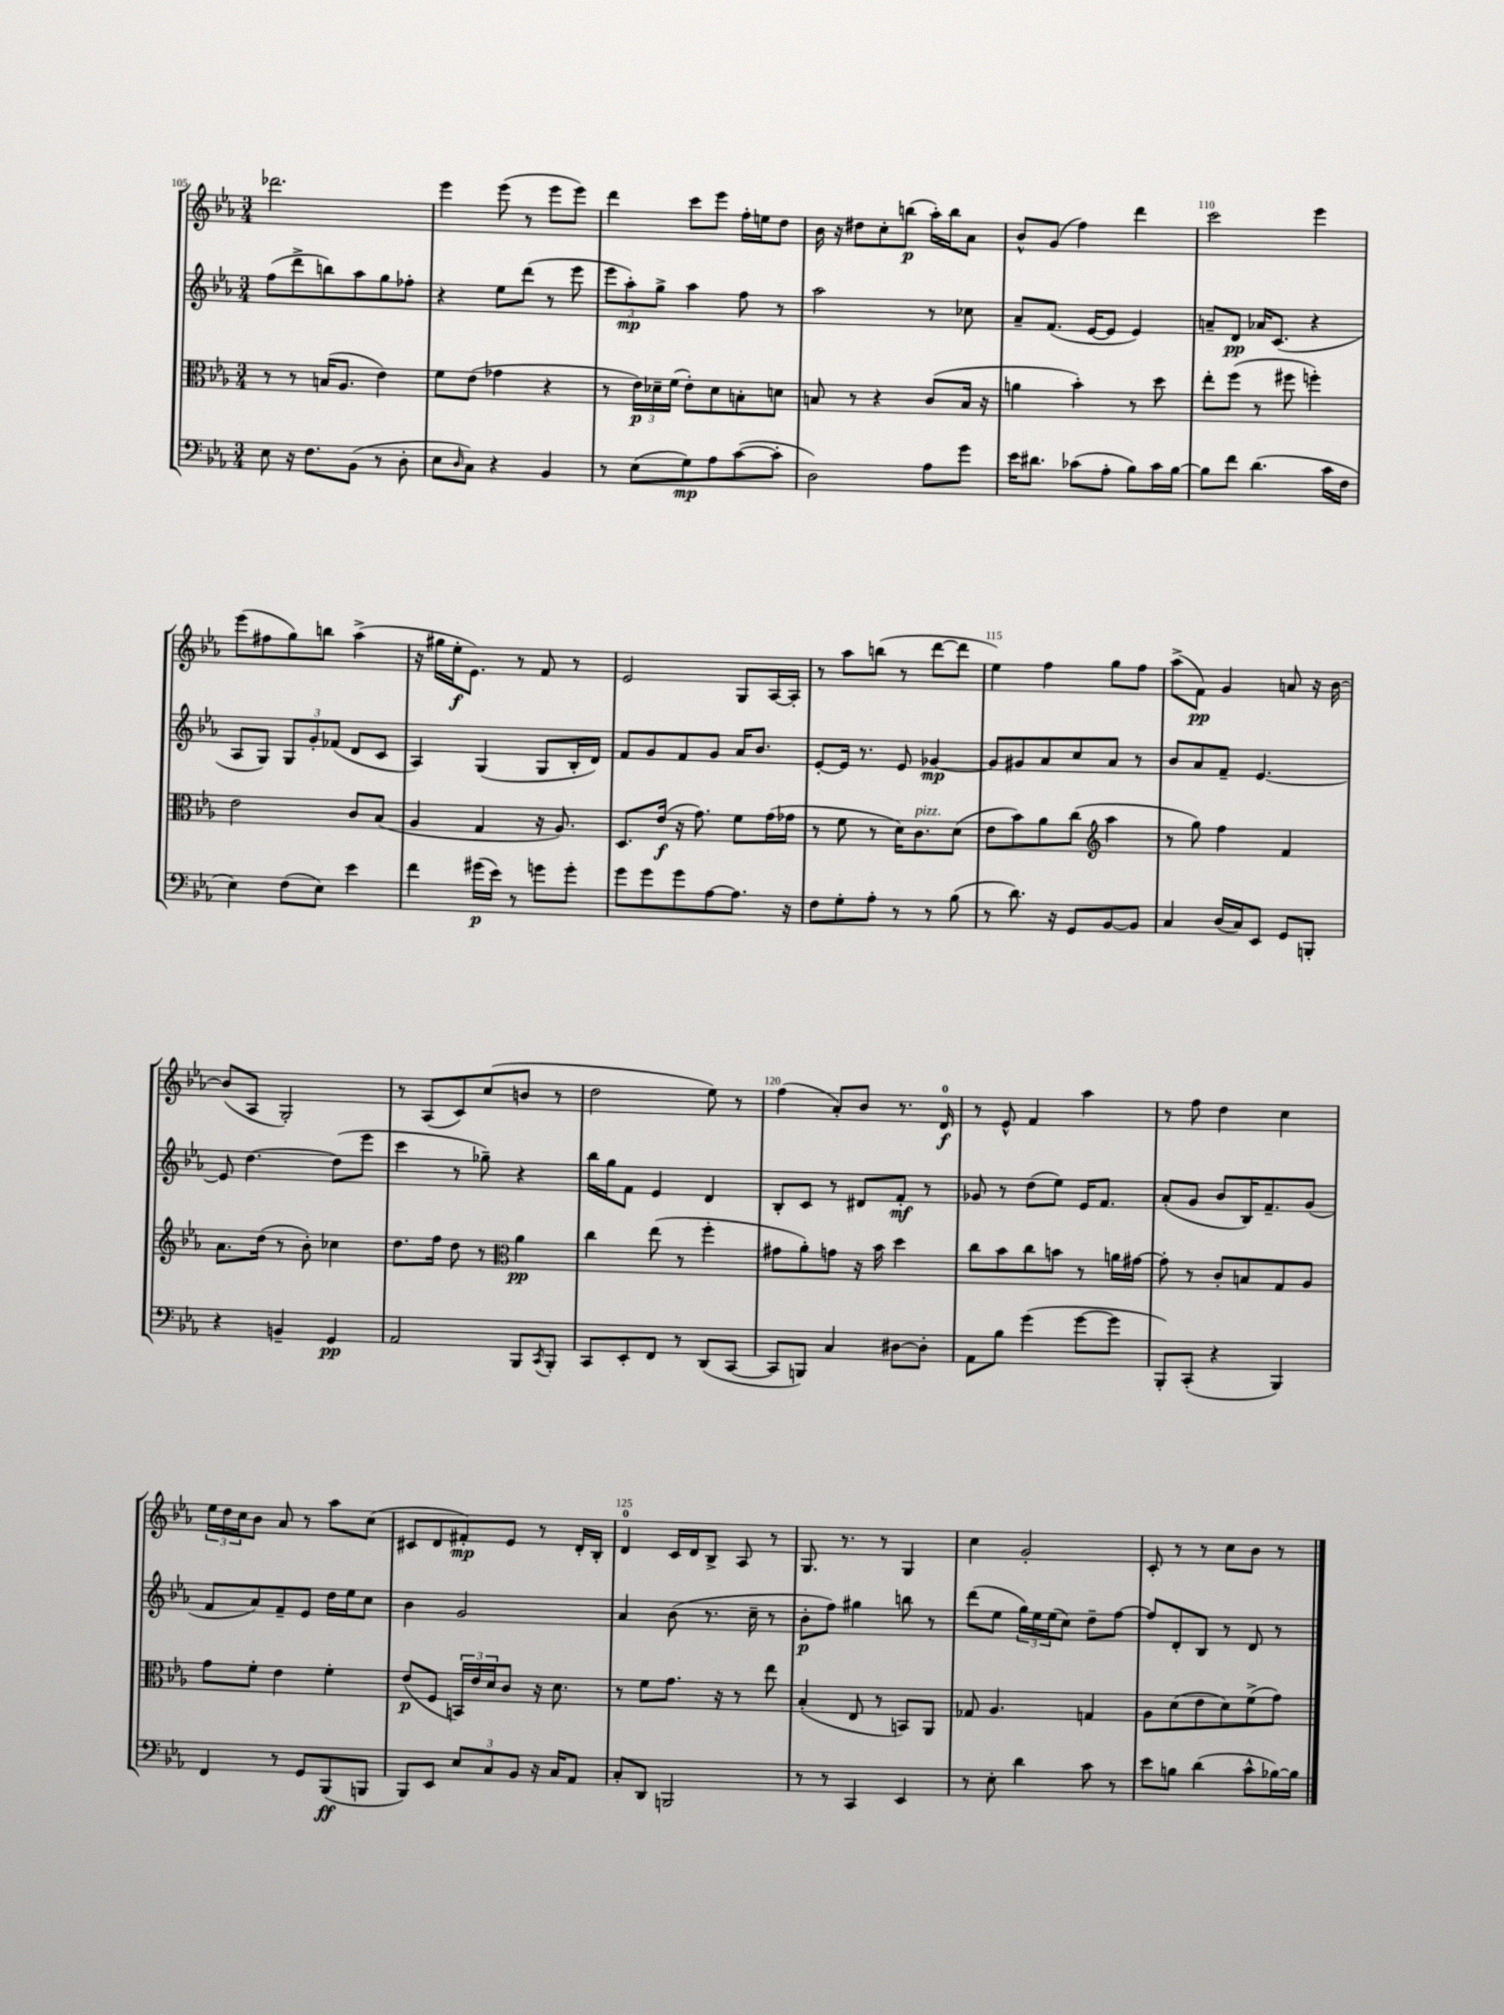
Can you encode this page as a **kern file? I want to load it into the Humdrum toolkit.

**kern	**kern	**kern	**kern
*staff4	*staff3	*staff2	*staff1
*clefF4	*clefC3	*clefG2	*clefG2
*k[b-e-a-]	*k[b-e-a-]	*k[b-e-a-]	*k[b-e-a-]
*M3/4	*M3/4	*M3/4	*M3/4
8E-\	8r	(8ff\L	2.ddd-\
16r	8r	8ddd^\	.
8.F\L	.	.	.
.	(16B/LK	8bb\)	.
.	8.A-/J	.	.
(8BB-\J	.	8aa-\	.
8r	4e-\)	8gg\	.
8D'\	.	8ff-'\J	.
=	=	=	=
8E-\L	8f\L	4r	4eee-\
16qqD/	.	.	.
8C\J)	(8e-\J	.	.
4r	4g-\	8ee-\L	(8eee-\
.	.	(8ddd\J	8r
4BB-/	4r	8r	8eee-\L
.	.	8eee-\	8eee-\J)
=	=	=	=
8r	8r	12eee-\L	4ddd\
.	.	12aa-'\)	.
(8E-\L	24e-\LL)	.	.
.	24d-~\	12gg^\J	.
.	(24f\JJ	.	.
8G\)	8e-'\L)	4aa-\	8ccc\L
8A-\	8d-\	.	8eee-\J
([8c\	8B'\	8ff\	16ff'\LL
.	.	.	16ee\J
8c'\]J	8d\J	8r	8dd\J
=	=	=	=
2D\)	8B/	2aa-\	16b-\
.	.	.	16r
.	8r	.	8dd#\L
.	4r	.	8cc'\
.	.	.	(8bb\J
8A-\L	(8c/L	8r	16aa-'\LL)
.	.	.	16bb\J
8g\J	16B/Jk	8cc-\	8a-\J
.	16r	.	.
=	=	=	=
16e-\LK	4a\	8a-~/L	8b-^^/L
8.d#\J	.	.	.
.	.	(8.f/J	(8g/J
(8c-\L	4b-'\)	.	4ff\)
.	.	[16e-/LK	.
8A-'\J	.	8e-/]J	.
8B-\L)	8r	4e-/)	4ddd\
16c-\L	8dd\	.	.
[16B-\JJ	.	.	.
=	=	=	=
8B-\]L	8ee-'\L	8a~/L	2ccc\
8f\J	(8ff\J	8d/J	.
(4.d\	8r	16a-/LK	.
.	.	(8.c/J	.
.	8ff#\	.	.
.	4ff'\)	4r	4eee-\
16c\LL	.	.	.
16F\JJ	.	.	.
=	=	=	=
4E-\)	2e-\	8A-/L	(8eee-\L
.	.	8G/J)	8ff#\
(8F\L	.	12G/L	8gg\)
.	.	12g'/	.
8E-\J)	.	.	8bb\J
.	.	(12f-/J	.
4e-\	8c/L	8d/L	(4aa-^\
.	(8B-/J	8c/J	.
=	=	=	=
4f\	4A-/	4A-/)	16r
.	.	.	16gg#\LL
.	.	.	16ee-'\J
.	.	.	8.e-\J)
(16g#\LL	4G/	(4G/	.
16e-\JJ)	.	.	.
8r	.	.	8r
8g\L	16r	8G/L	8f/
.	8.A-/)	.	.
8g'\J	.	16B-'/L	8r
.	.	16d/JJ)	.
=	=	=	=
8g\L	8.D/L	8f/L	2e-/
8g\	.	8g/	.
.	(16e-/Jk	.	.
8g\	16r	8f/	.
.	8.g\)	.	.
[8A-\	.	8g/J	.
8.A-\]J	8f\L	16a-/LK	8G/L
.	.	8.b-/J	.
.	(16g\L	.	[16A-/L
16r	16g-\JJ	.	16A-'/]JJ
=	=	=	=
8F\L	8r	[8e-'/L	8r
8G'\	8f\	16e-/]Jk	8aa-\L
.	.	8.r	.
8A-'\J	8r	.	(8bb\J
8r	16d\LK)	8e-/	8r
.	8.c\	.	.
8r	.	[4g-/	[8ddd\L
(8B-\	(8d\J	.	8ddd\]J
=	=	=	=
8r	8e-\L	8g-/]L	4ee-\)
8.d\)	8b-\)	8g#/	.
.	8a-\	8a-/	4ff\
16r	.	.	.
8GG/L	(8cc\J	8cc/	.
*	*clefG2	*	*
[8BB-/	4aa-\	8a-/J	8gg\L
8BB-/]J	.	8r	8ff\J
=	=	=	=
4C/	8r	8b-/L	(8aa-^\L
.	8gg\)	8a-/	8f\J)
(16D/LL	4ff\	8f~/J	4g/
16C/J)	.	.	.
8EE-/J	.	[4.e-/	.
8GG/L	4f/	.	8a/
8BBB'/J	.	.	16r
.	.	.	[16b-\
=	=	=	=
4r	8.a-\L	8e-/]	(8b-/]L
.	.	[4.dd\	8A-/J
.	(16dd\Jk	.	.
4BB~/	8r	.	2G'/)
.	8b-'\)	.	.
4GG/	4cc-\	(8dd\]L	.
.	.	8eee-\J	.
=	=	=	=
2AA-/	8.dd\L	4ccc\	8r
.	.	.	(8A-/L
.	16ff\Jk	.	.
.	8dd\	8r	8c/)
.	8r	8gg-~\)	(8cc/
*	*clefC3	*	*
8BBB-/L	4a-\	4r	8b/J
8qCC/	.	.	.
8BBB-'/J	.	.	8r
=	=	=	=
8CC/L	4cc\	16bb-\LL	2dd\
.	.	16gg\J	.
8EE-'/	.	8f\J	.
8FF/J	(8ee-\	4e-/	.
8r	8r	.	.
(8DD/L	4ff'\	4d/	8ee-\)
[8CC/J	.	.	8r
=	=	=	=
8CC/]L	8g#\L	8B-'/L	(4ff\
8BBB/J)	8a-'\)	8c/J	.
4C/	8g\J	8r	8a-'/L)
.	16r	8d#/L	8b-/J
.	16b-\	.	.
[8D#\L	4dd\	8f'/J	8.r
8D#'\]J	.	8r	.
.	.	.	16d/
=	=	=	=
8AA-\L	8cc\L	8g-/	8r
8B-\J	8b-\	8r	8e-^^/
(4g\	8cc\	(8dd\L	4f/
.	8b\J	8ee-\J)	.
[8g\L	8r	16e-/LK	4aa-\
.	.	8.f/J	.
8g\]J	16a\LL	.	.
.	[16g#\JJ	.	.
=	=	=	=
8BBB-'/L)	8g#'\]	(8a-'/L	8r
(8CC'/J	8r	8g/J	8ff\
4r	8c'/L	8b-/L	4dd\
.	8B/	16B-/K)	.
.	.	8.f~/	.
4BBB-/)	8G/	.	4cc\
.	8A-/J	(8g/J	.
=	=	=	=
4FF/	8g\L	8f/L	24ee-\LL
.	.	.	24dd\
.	.	.	24cc\J
.	8f'\J	8a-/)	8b-\J
8r	4e-\	8f~/	8a-/
8GG/L	.	8e-/J	8r
(8BBB-/	4f'\	16dd\LL	8aa-\L
.	.	16ee-\J	.
8BBB/J	.	8cc\J	(8cc\J
=	=	=	=
8BBB-/L)	(8e-/L	4b-\	8c#/L
8EE-/J	8F/J	.	8d/
12E-/L	24BB/LL)	2g/	8f#'/)
.	24e-/	.	.
12C/	24d/J	.	.
.	8c/J	.	8e-/J
12BB-/J	.	.	.
16r	16r	.	8r
16C/LK	8.d\	.	.
8AA-/J	.	.	16d'/LL
.	.	.	16B-'/JJ
=	=	=	=
8C'/L	8r	4a-/	4d/
8DD/J	8f\L	.	.
2BBB/	8.g\J	(8b-\	16c/LL
.	.	.	16d/J
.	.	8.r	8B-^/J
.	16r	.	.
.	8r	.	8A-/
.	.	16cc~\	.
.	8ee-\	8r	8r
=	=	=	=
8r	(4B-'/	8b-'\L	8.G/
8r	.	8ff\J)	.
.	.	.	8.r
4CC/	8E-/	4gg#\	.
.	8r	.	8r
4EE-/	8BB/L)	8bb\	4G/
.	8AA-/J	8r	.
=	=	=	=
8r	8G-/	(8ddd\L	4cc\
8E-'\	4.A-/	8ee-\J	.
4d\	.	24gg\LL)	2g'/
.	.	24ee-\	.
.	.	(24ee-\J	.
.	.	8cc\J)	.
8c\	4G/	8dd~\L	.
8r	.	[8ff\J	.
=	=	=	=
8e-\L	8A-\L	8ff/]L	8c'/
8B\J	(8d\	8d'/	8r
(4d\	8e-\	8B-/J	8r
.	8d\)	8r	8cc\L
8c^^\L	(8f^\	8d/	8b-\J
[16B-\L)	8g\J)	8r	8r
16B-\]JJ	.	.	.
==	==	==	==
*-	*-	*-	*-
